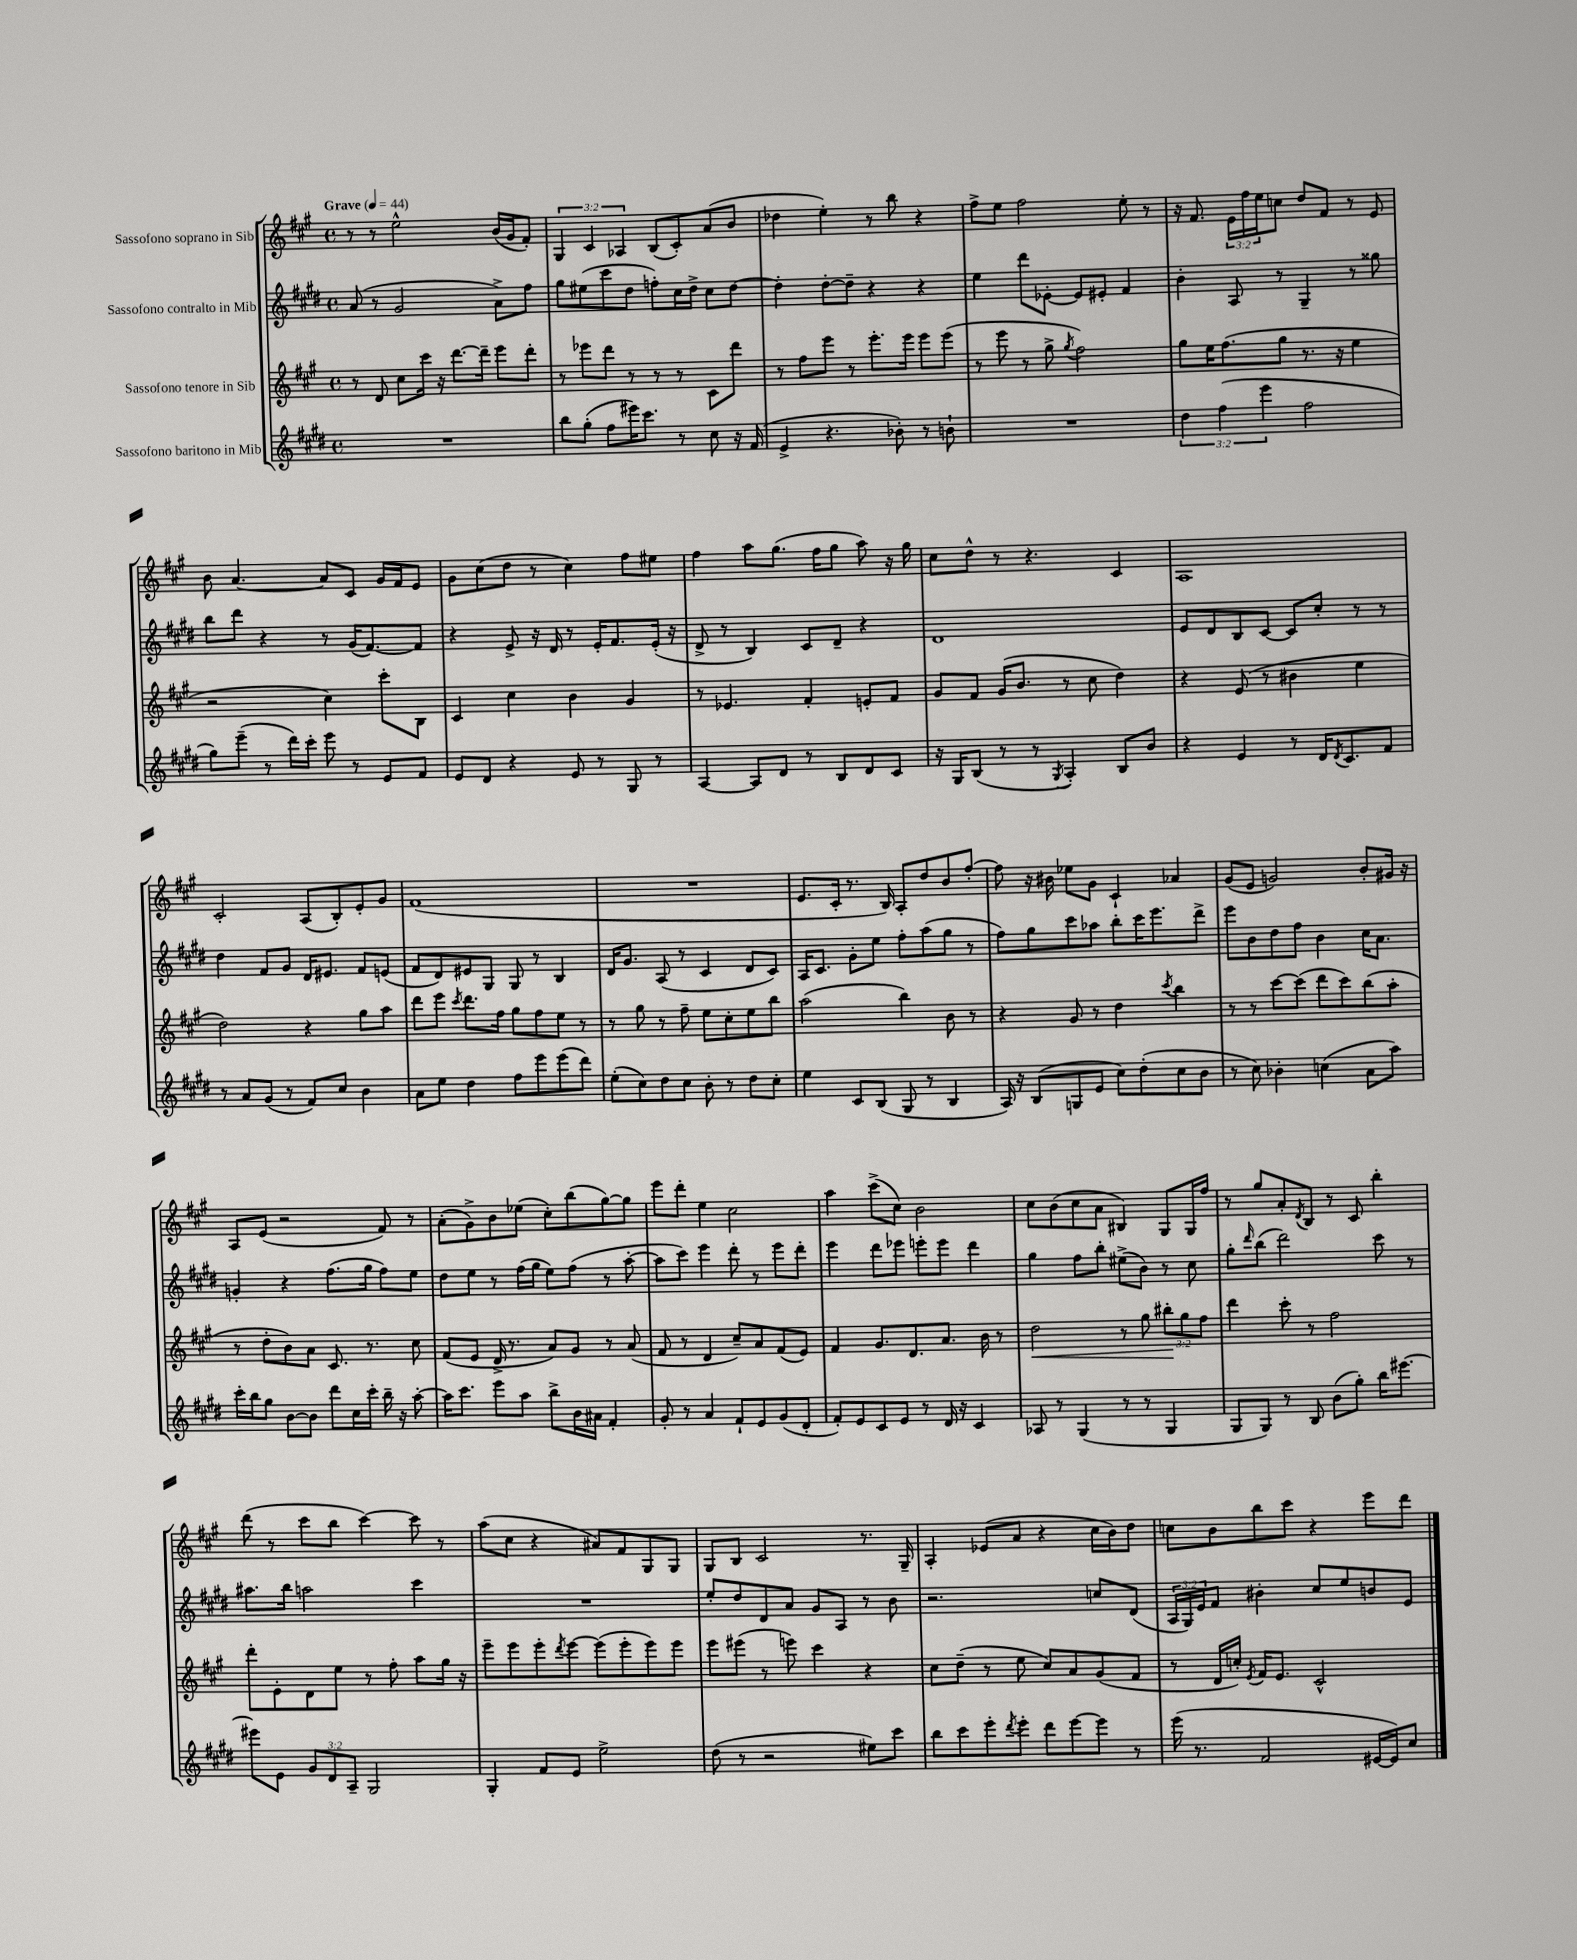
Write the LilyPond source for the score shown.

<<
\new StaffGroup <<
\new Staff = "s0" \with { instrumentName = "Sassofono soprano in Sib" } {
    \clef treble \key a \major \defaultTimeSignature \time 4/4 \override Staff.TupletNumber.text = #tuplet-number::calc-fraction-text \tempo "Grave" 4 = 44
    r8 r8 e''2-^ b'16( gis'16 fis'8-.) |
    \tuplet 3/2 { gis4 cis'4 aes4 } b8( cis'8-.) a'8( b'8 |
    des''4 e''4-.) r8 b''8 r4 |
    fis''8-> e''8 fis''2 e''8-. r8 |
    r16 fis'8. \tuplet 3/2 { e'16 fis''16 e''16 } c''8 d''8 fis'8 r8 e'8 |
    b'8 a'4.~ a'8 cis'8 gis'16 fis'16 e'8 |
    gis'8 cis''8( d''8 r8 cis''4) fis''8 eis''8 |
    fis''4 a''8 gis''8.( fis''16 gis''8 a''8) r16 gis''16 |
    cis''8 d''8-^ r8 r4. cis'4 |
    a1 |
    cis'2-. a8( b8-.) e'8-. gis'8 |
    fis'1( |
    R1 |
    e'8. cis'16-. r8. b16) a8-. d''8 b'8 fis''8~-. |
    fis''8 r16 bis'16 ees''8 gis'8 cis'4-! aes'4 |
    gis'8( e'8 g'2) b'8-. gis'16 r16 |
    a8 e'8( r2 fis'8) r8 |
    a'8-.( gis'8->) b'8 ees''8( cis''8-.) b''8( gis''8~) gis''8 |
    e'''8 d'''8-. e''4 cis''2 |
    a''4 cis'''8->( cis''8) b'2 |
    cis''8 b'8( cis''8 a'8 bis4) gis8 gis16 fis''16 |
    r8 gis''8 a'8-. \acciaccatura { d'8 } b8 r8 cis'8 b''4-. |
    d'''8( r8 cis'''8 b''8 cis'''4~) cis'''8 r8 |
    a''8( cis''8 r4 ais'8) fis'8 gis8 gis8 |
    gis8 b8 cis'2 r8. gis16-- |
    a4-. ees'8( a'8 r4 cis''16 b'16) d''8 |
    c''8 b'8 b''8 cis'''8 r4 e'''8 d'''8 \bar "|." |
}
\new Staff = "s1" \with { instrumentName = "Sassofono contralto in Mib" } {
    \clef treble \key e \major \defaultTimeSignature \time 4/4 \override Staff.TupletNumber.text = #tuplet-number::calc-fraction-text
    a'8( r8 gis'2 a'8->) fis''8 |
    gis''8 eis''8( cis'''8 dis''8 f''8-.) cis''16 dis''16-> cis''8 dis''8~ |
    dis''4-. dis''8~-. dis''8-- r4 r4 |
    e''4 dis'''8 ees'8~-. ees'8 eis'8-. fis'4 |
    b'4-. a8 r8 gis4-- r8 gisis''8 |
    b''8 dis'''8 r4 r8 gis'16( fis'8.~) fis'8 |
    r4 e'8-> r16 dis'16 r8 e'16-. fis'8. e'16-.( r16 |
    dis'8-> r8 b4) cis'8 dis'8-- r4 |
    dis'1 |
    e'8 dis'8 b8 cis'8~ cis'8 cis''8-. r8 r8 |
    dis''4 fis'8 gis'8 dis'16 eis'8. fis'8 e'8( |
    fis'8 dis'8) eis'8 gis8 gis8 r8 b4 |
    dis'16 gis'8. a8( r8 cis'4 dis'8 cis'8) |
    a16 cis'8. gis'8-. e''8 fis''8-. a''8( gis''8 r8 |
    fis''8) gis''8 cis'''8 aes''8 b''8-. cis'''16 e'''8. dis'''8-> |
    e'''8 b'8 dis''8 fis''8 b'4 cis''16 a'8. |
    g'4-. r4 fis''8.( gis''16 fis''8) e''8 |
    dis''8 e''8 r8 fis''16( gis''16 e''8) fis''8( r8 a''8~-. |
    a''8 cis'''8) e'''4 dis'''8-. r8 e'''8 dis'''8-. |
    e'''4 dis'''8 ees'''8 e'''8-. e'''8 dis'''4 |
    gis''4 fis''8 b''8-. eis''8->( b'8) r8 cis''8 |
    gis''8-. \grace { dis'''16 } b''8( dis'''2) cis'''8 r8 |
    ais''8. b''16 a''2 cis'''4 |
    R1 |
    e''8-. dis''8 dis'8 a'8 gis'8 a8 r8 b'8 |
    r2. c''8 dis'8( |
    \tuplet 3/2 { a16 gis16) e'16 } fis'8 bis'4-. cis''8 e''8 b'8 e'8 \bar "|." |
}
\new Staff = "s2" \with { instrumentName = "Sassofono tenore in Sib" } {
    \clef treble \key a \major \defaultTimeSignature \time 4/4 \override Staff.TupletNumber.text = #tuplet-number::calc-fraction-text
    r8 d'8 cis''8 cis'''16 r16 d'''8.~ d'''16-- e'''8 d'''8-. |
    r8 ees'''8 d'''8 r8 r8 r8 cis'8 d'''8 |
    r8 fis''8 e'''8 r8 e'''8.-. e'''16 e'''8 e'''8( |
    r8 e'''8 r8 gis''8-> \acciaccatura { gis''8 } fis''2) |
    gis''8 e''16 fis''8.( gis''8 r8. r16 e''4 |
    r2 cis''4) cis'''8-. b8 |
    cis'4 cis''4 b'4 gis'4 |
    r8 ees'4. fis'4-. e'8-. fis'8 |
    gis'8 fis'8 gis'16( b'8. r8 cis''8 d''4) |
    r4 e'8( r8 bis'4 e''4 |
    d''2) r4 gis''8 a''8 |
    d'''8 e'''8 \acciaccatura { cis'''8 } d'''8. fis''16 gis''8 fis''8 e''8 r8 |
    r8 gis''8 r8 fis''8-- e''8 cis''8-. e''8 b''8 |
    a''2( b''4) b'8 r8 |
    r4 gis'8 r8 d''4 \acciaccatura { cis'''8 } b''4 |
    r8 r8 cis'''8~ cis'''8( d'''8 cis'''8) b''8( a''8-. |
    r8 d''8-. b'8) a'8 cis'8. r8. cis''8 |
    fis'8( e'8 d'16-> r8. a'8) gis'8 r8 a'8( |
    fis'8 r8 d'4 cis''8--) a'8 fis'8( e'8) |
    fis'4 gis'8. d'8. a'8. b'16 r8 |
    d''2\< r8 gis''8 \tuplet 3/2 { bis''8-.\! gis''8 fis''8 } |
    d'''4 cis'''8-. r8 fis''2 |
    d'''8-. e'8-. d'8 e''8 r8 fis''8-. a''8 gis''16 r16 |
    e'''8-- e'''8 e'''8-. \acciaccatura { d'''8 } e'''8~ e'''8( e'''8-. e'''8) e'''8 |
    e'''8 eis'''8( r8 e'''8) cis'''4 r4 |
    cis''8 d''8--( r8 e''8 cis''8) a'8 gis'8( fis'8 |
    r8 d'16 c''16-.) \acciaccatura { e'8 } fis'16 e'8. cis'2-^ \bar "|." |
}
\new Staff = "s3" \with { instrumentName = "Sassofono baritono in Mib" } {
    \clef treble \key e \major \defaultTimeSignature \time 4/4 \override Staff.TupletNumber.text = #tuplet-number::calc-fraction-text
    R1 |
    b''8 gis''8-.( fis''8 eis'''16) cis'''8. r8 cis''8 r16 fis'16( |
    e'4-> r4. bes'8-.) r8 b'8-! |
    R1 |
    \tuplet 3/2 { dis''4 fis''4( e'''4 } fis''2 |
    gis''8) e'''8--( r8 dis'''16) cis'''16-. e'''8 r8 e'8 fis'8 |
    e'8 dis'8 r4 e'8 r8 gis8 r8 |
    a4~ a8 dis'8 r8 b8 dis'8 cis'8 |
    r16 gis16 b8( r8 r8 \acciaccatura { gis8 } a4-.) b8 b'8 |
    r4 e'4 r8 dis'16 \acciaccatura { dis'8 } cis'8. fis'8 |
    r8 a'8 gis'8( r8 fis'8) cis''8 b'4 |
    a'8 e''8 dis''4 fis''8 e'''8 e'''8( dis'''8) |
    e''8-.( cis''8) dis''8 cis''8 b'8-. r8 dis''8 cis''8-. |
    e''4 cis'8 b8( gis8 r8 b4 |
    a16) r16 b8( g8 e'8 cis''8) dis''8-.( cis''8 b'8 |
    r8 cis''8) bes'4-. c''4( a'8 a''8) |
    cis'''16-. b''16 gis''8 b'8~ b'8 dis'''8 cis''16 cis'''16-. b''16-- r16 a''8~-. |
    a''16 cis'''8. e'''8 a''8 b''8-> b'16 ais'16 fis'4-. |
    gis'8-. r8 a'4 fis'8-! e'8 gis'8( dis'8-. |
    fis'8-.) e'8 cis'8 e'8 r8 dis'16 r16 cis'4 |
    aes8 r8 gis4( r8 r8 gis4 |
    gis8 gis8) r8 b8 b'8( gis''8-.) b''16 eis'''8.~ |
    eis'''8 e'8 \tuplet 3/2 { gis'8 dis'8 a8-- } gis2 |
    gis4-. fis'8 e'8 e''2-> |
    dis''8( r8 r2 eis''8) cis'''8 |
    b''8 cis'''8 e'''8-. \acciaccatura { dis'''8 } e'''8-. dis'''8 e'''8~ e'''8 r8 |
    e'''16( r8. fis'2 eis'16~ eis'16) cis''8 \bar "|." |
}
>>
>>
\layout { \context { \Score \remove "Bar_number_engraver" } }
